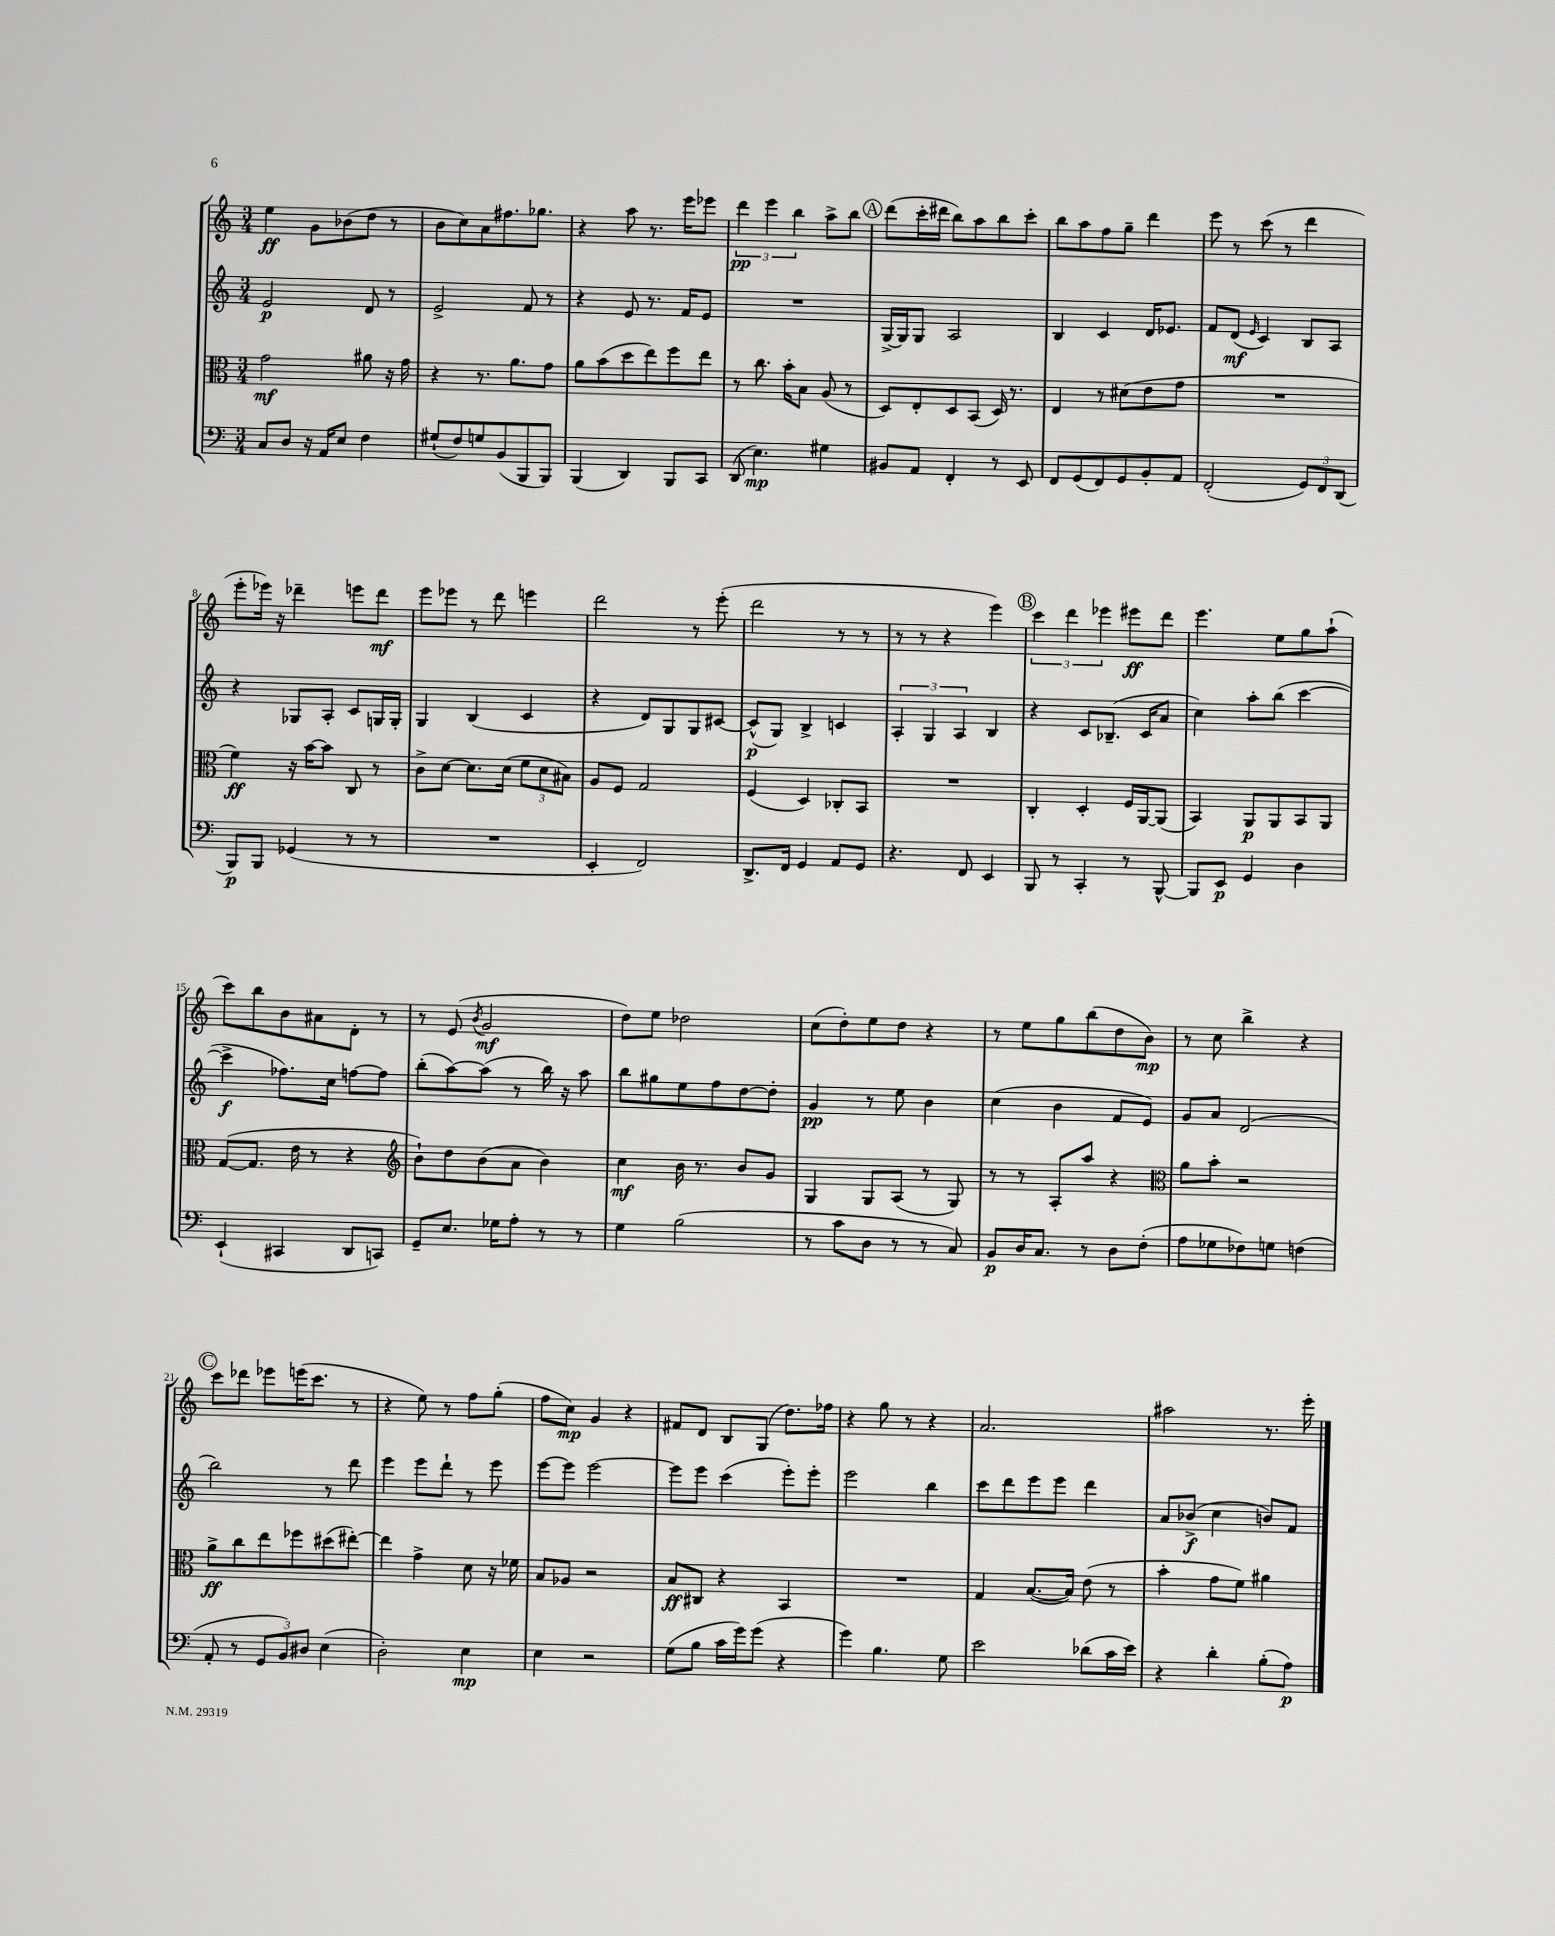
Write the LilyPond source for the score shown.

<<
\new StaffGroup <<
\new Staff = "s0" {
    \clef treble \key c \major \numericTimeSignature \time 3/4
    e''4\ff g'8 bes'8( d''8 r8 |
    b'8 c''8) a'8 fis''8. ges''8. |
    r4 a''8 r8. e'''16 ees'''8 |
    \tuplet 3/2 { d'''4\pp e'''4 b''4 } a''8-> b''8 |
    \mark \markup { \circle "A" } d'''8( c'''16-. dis'''16 b''8) a''8 b''8 c'''8-. |
    b''8 a''8 f''8 g''8-- d'''4 |
    e'''8 r8 c'''8( r8 d'''4 |
    e'''8-. ees'''16) r16 des'''4-- e'''8 des'''8\mf |
    e'''8 ees'''8 r8 d'''8 e'''4 |
    d'''2 r8 e'''8-.( |
    d'''2 r8 r8 |
    r8 r8 r4 e'''4) |
    \mark \markup { \circle "B" } \tuplet 3/2 { c'''4 d'''4 ees'''4 } eis'''8\ff d'''8 |
    e'''4. e''8 g''8 a''8-!( |
    c'''8) b''8 b'8 ais'8 d'8-. r8 |
    r8 e'8( \acciaccatura { b'8 } g'2\mf |
    d''8) e''8 des''2 |
    c''8( d''8-.) e''8 d''8 r4 |
    r8 e''8 g''8 b''8( d''8 b'8\mp) |
    r8 c''8 b''4-> r4 |
    \mark \markup { \circle "C" } c'''8 des'''8 ees'''8 e'''16( c'''8. r8 |
    r4 e''8) r8 f''8 g''8-.( |
    f''8 c''8\mp) g'4 r4 |
    fis'8 d'8 b8 g8( d''8.) fes''16 |
    r4 g''8 r8 r4 |
    a'2. |
    ais''2 r8. e'''16-. \bar "|." |
}
\new Staff = "s1" {
    \clef treble \key c \major \numericTimeSignature \time 3/4
    e'2\p d'8 r8 |
    e'2-> f'8 r8 |
    r4 e'8 r8. f'16 e'8 |
    R2. |
    \mark \markup { \circle "A" } g16~-> g16 g8 a2 |
    b4 c'4 d'16 ees'8. |
    f'8 d'8\mf( \grace { e'16 } c'4) b8 a8 |
    r4 ges8 a8-. c'8 g16 g16-. |
    g4 b4( c'4 |
    r4 d'8) g8 g8 cis'8~ |
    cis'8-^\p( g8) b4-> c'4 |
    \tuplet 3/2 { a4-. g4 a4 } b4 |
    \mark \markup { \circle "B" } r4 c'8 bes8.--( c'16 a'8 |
    c''4) a''8-. b''8( c'''4~ |
    c'''4->\f fes''8.) c''16 f''8~ f''8 |
    b''8-.( a''8~) a''8( r8 b''16) r16 a''8 |
    b''8 gis''8 e''8 f''8 d''8~ d''8-. |
    g'4\pp r8 e''8 b'4 |
    c''4( b'4 f'8 e'8) |
    g'8 a'8 d'2( |
    \mark \markup { \circle "C" } b''2) r8 d'''8 |
    e'''4 e'''8 d'''8-! r8 e'''8 |
    e'''8~ e'''8 e'''2~ |
    e'''8 e'''8 c'''4( e'''8-.) e'''8-. |
    e'''2 b''4 |
    c'''8 d'''8 e'''8 e'''8 d'''4 |
    a'8 bes'8->\f( c''4 b'8) f'8 \bar "|." |
}
\new Staff = "s2" {
    \clef alto \key c \major \numericTimeSignature \time 3/4
    g'2\mf ais'8 r16 g'16 |
    r4 r8. a'8. g'8 |
    a'8 b'8( d''8 e''8) f''8 e''8 |
    r8 c''8. b'16-. b8 a8( r8 |
    \mark \markup { \circle "A" } d8) e8-. d8 b,8( d16) r8. |
    e4 r8 dis'8( e'8 g'8 |
    R2. |
    f'4\ff) r16 b'16~ b'8 c8 r8 |
    c'8-> d'8~ d'8. d'16( \tuplet 3/2 { f'8 d'8 bis8) } |
    a8 f8 g2 |
    f4( d4) ces8-. b,8 |
    R2. |
    \mark \markup { \circle "B" } c4-. d4-. f16 a,16~ a,8( |
    b,4) a,8\p a,8 b,8 a,8 |
    g8~( g8. e'16 r8 r4 |
    \clef treble b'8-!) d''8 b'8( a'8 b'4) |
    c''4\mf b'16 r8. b'8 g'8 |
    g4 g8 a8( r8 g8) |
    r8 r8 a8-. a''8 r4 |
    \clef alto a'8 b'8-. r2 |
    \mark \markup { \circle "C" } a'8->\ff c''8 e''8 fes''8 dis''8( eis''8~-.) |
    eis''4 g'4-> d'8 r16 fes'16 |
    b8 aes8 r2 |
    b8\ff cis8 r4 b,4 |
    R2. |
    g4 b8.~( b16) e'8( r8 |
    b'4-. g'8 f'8) ais'4 \bar "|." |
}
\new Staff = "s3" {
    \clef bass \key c \major \numericTimeSignature \time 3/4
    c8 d8 r16 a,16 e8 f4 |
    gis8-!( f8) g8 b,8( b,,8 b,,8) |
    b,,4( d,4) b,,8 c,8 |
    d,8( e4.\mp) gis4 |
    \mark \markup { \circle "A" } bis,8 a,8 f,4-. r8 e,8 |
    f,8 g,8( f,8) g,8 b,8-. a,8 |
    f,2-.( \tuplet 3/2 { g,8) f,8 d,8( } |
    b,,8\p) b,,8 ges,4( r8 r8 |
    R2. |
    e,4-. f,2) |
    d,8.-> f,16 g,4 a,8 g,8 |
    r4. f,8 e,4 |
    \mark \markup { \circle "B" } b,,8 r8 c,4-. r8 b,,8~-^ |
    b,,8 e,8\p g,4 d4 |
    e,4-!( cis,4 d,8 c,8) |
    g,8-- e8. ges16 a8-. r8 r8 |
    g4 b2( |
    r8 c'8 d8 r8 r8 c8) |
    b,8\p d16 c8. r8 d8 f8-.( |
    a8 ges8 fes8) g8 f4( |
    \mark \markup { \circle "C" } a,8-. r8 \tuplet 3/2 { g,8 b,8) dis8 } e4( |
    d2-.) e4\mp |
    e4 r2 |
    g8( b8 c'16 g'16) g'8( r4 |
    g'4) b4. g8 |
    e'2 des'8( c'16 e'16) |
    r4 d'4-. b8-.( a8\p) \bar "|." |
}
>>
>>
